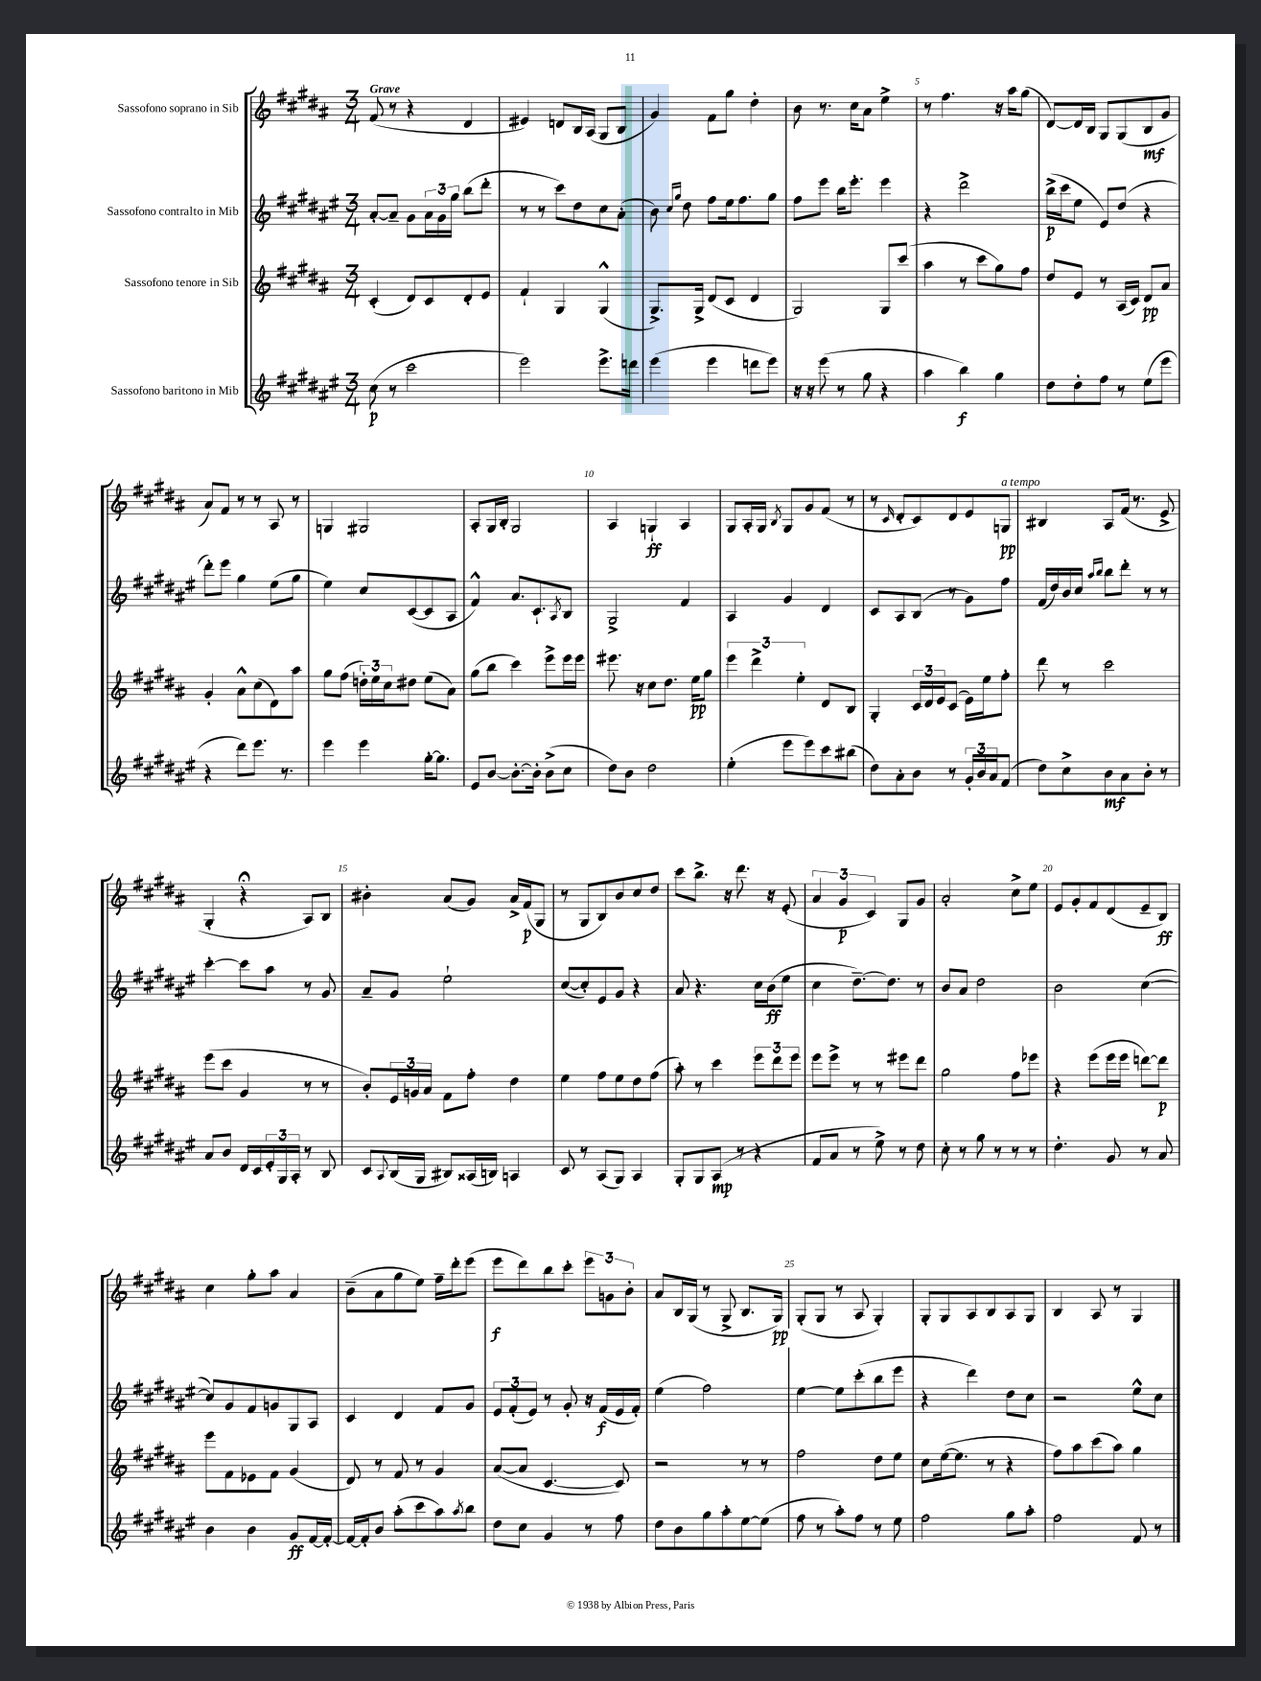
<<
\new StaffGroup <<
\new Staff = "s0" \with { instrumentName = "Sassofono soprano in Sib" } {
    \clef treble \key b \major \numericTimeSignature \time 3/4 \tempo "Grave"
    fis'8( r8 r4 dis'4 |
    eis'4) d'8 b16 ais16( gis8 b8 |
    gis'4) fis'8 gis''8 dis''4-. |
    b'8 r8. cis''16 ais'8 e''4-> |
    r8 fis''4. r16 ais''16 gis''8( |
    dis'8~) dis'16 b16 gis8 gis8( b8\mf gis'8 |
    ais'8) fis'8 r8 r8 ais8 r8 |
    g4 gis2 |
    ais8-. gis16 b16-. gis2 |
    ais4 g4-!\ff ais4 |
    gis8 ais16-. gis16 \acciaccatura { b8 } gis8 gis'8 fis'8( r8 |
    r8 \grace { cis'16 } dis'8-. cis'8) dis'8 e'8 g8\pp^\markup { \italic "a tempo" } |
    bis4 ais8 fis'16( r8. e'8-> |
    gis4-. r4\fermata ais8) b8 |
    bis'4-. ais'8( gis'8) ais'16-> fis'16\p( gis8 |
    r8 gis8 b8) b'8 cis''8 dis''8 |
    cis'''8 b''8.-> r16 dis'''8. r16 e'8-.( |
    \tuplet 3/2 { ais'4 gis'4\p cis'4) } gis8 gis'8 |
    ais'2-. cis''8-> e''8 |
    e'8 gis'8-. fis'8 dis'8( e'8-- b8\ff) |
    cis''4 gis''8-. ais''8 ais'4 |
    b'8--( ais'8 gis''8 e''8) fis''16-- dis'''16-. e'''8( |
    e'''8\f dis'''8) b''8 cis'''8-. \tuplet 3/2 { e'''8 g'8 b'8-. } |
    ais'8 b16 gis16( r8 gis8-> b8. gis16\pp) |
    gis8-.( gis8 r8 ais8 gis4-.) |
    gis8-. gis8 ais8 b8 ais8 gis8 |
    b4 ais8 r8 gis4 \bar "|." |
}
\new Staff = "s1" \with { instrumentName = "Sassofono contralto in Mib" } {
    \clef treble \key fis \major \numericTimeSignature \time 3/4
    ais'8~-. ais'8-- gis'8 \tuplet 3/2 { ais'16 gis'16 gis''16 } b''8( dis'''8-. |
    r8 r8 cis'''8) dis''8 cis''8 ais'8-.( |
    b'8) \grace { cis''16 gis''16 } dis''8 fis''8 eis''16 fis''8. gis''8 |
    fis''8 eis'''8 b''16 eis'''8.-. eis'''4 |
    r4 dis'''2-> |
    b''16->\p( cis'''16 eis''8 eis'8) dis''8( r4 |
    dis'''8-.) eis'''8 gis''4 eis''8( gis''8 |
    eis''4) cis''8 cis'8~( cis'8 ais8 |
    fis'4-^) ais'8. cis'8.-! \acciaccatura { ais8 } b8 |
    gis2-> fis'4 |
    ais4 gis'4 dis'4 |
    cis'8 ais8 b8( r8 gis'8) fis''8 |
    fis'16( dis''16) b'16 cis''16 \grace { ais''16 b''16 } b''8 dis'''8-. r8 r8 |
    cis'''4~-. cis'''8 ais''8 r8 gis'8 |
    ais'8-- gis'8 eis''2-! |
    cis''8~( cis''8-.) eis'8 gis'8 r4 |
    ais'8 r4. cis''16 b'16\ff( eis''8 |
    cis''4 dis''8.~--) dis''8. r8 |
    b'8 ais'8 dis''2 |
    b'2 cis''4~( |
    cis''8) gis'8 fis'8 g'8 gis8 ais8 |
    cis'4 dis'4 fis'8 gis'8 |
    \tuplet 3/2 { eis'8 fis'8-.( eis'8) } r8 gis'8-. r16 fis'16\f( eis'16 fis'16-.) |
    eis''4( fis''2) |
    eis''4~ eis''8 cis'''8-.( b''8 eis'''8 |
    r4 dis'''4) dis''8 cis''8 |
    r2 eis''8-^ cis''8 \bar "|." |
}
\new Staff = "s2" \with { instrumentName = "Sassofono tenore in Sib" } {
    \clef treble \key b \major \numericTimeSignature \time 3/4
    cis'4-.( dis'8) cis'8 dis'8-. e'8 |
    fis'4-! gis4 gis4-^( |
    gis8.->) gis16-> dis'8( cis'8 dis'4 |
    gis2) gis8 cis'''8( |
    ais''4 r8 cis'''8 gis''8) fis''8 |
    dis''8 e'8 r8 ais16( cis'16) dis'8\pp ais'8 |
    gis'4-. ais'8-^ cis''8( dis'8) ais''8 |
    gis''8 fis''8( \tuplet 3/2 { d''16-.) e''16 cis''16 } dis''8 e''8( ais'8) |
    gis''8( b''8 cis'''4) e'''8-> e'''16 e'''16 |
    eis'''8. r16 cis''8 dis''8. e''16\pp gis''8 |
    \tuplet 3/2 { e'''4 dis'''4-> e''4-. } dis'8 b8 |
    gis4-. \tuplet 3/2 { cis'16 dis'16 e'16 } cis'8( e'16) e''16 fis''8-. |
    dis'''8 r8 cis'''2 |
    e'''8( cis'''8 gis'4 r8 r8 |
    b'8-.) \tuplet 3/2 { e'16 g'16 ais'16 } fis'8 fis''8-. dis''4 |
    e''4 fis''8 e''8 dis''8 fis''8( |
    ais''8-.) r8 cis'''4 \tuplet 3/2 { e'''8 dis'''8 e'''8 } |
    e'''8 e'''8-> r8 r8 eis'''8 dis'''8 |
    gis''2 fis''8 ees'''8 |
    r4 e'''8( e'''16 e'''16 d'''8~) d'''8\p |
    e'''8 fis'8 ees'8 fis'8 gis'4( |
    dis'8) r8 fis'8 r8 gis'4 |
    ais'8~( ais'8 cis'4.~ cis'8) |
    r2 r8 r8 |
    fis''2 dis''8 e''8 |
    cis''8 e''16~( e''8. r8 r4 |
    fis''8) ais''8 cis'''8( ais''8) gis''4 \bar "|." |
}
\new Staff = "s3" \with { instrumentName = "Sassofono baritono in Mib" } {
    \clef treble \key fis \major \numericTimeSignature \time 3/4
    cis''8\p( r8 cis'''2 |
    eis'''2) eis'''8.-> d'''16 |
    eis'''4( eis'''4 d'''8 eis'''8) |
    r16 r16 eis'''8( r8 gis''8 r4 |
    ais''4 b''4\f) gis''4 |
    dis''8 dis''8-. fis''8 r8 eis''8( eis'''8 |
    r4 dis'''8) eis'''8. r8. |
    eis'''4 eis'''4 gis''16~-. gis''8. |
    eis'8 b'8~ b'8.~-. b'16-. b'8->( cis''8 |
    dis''8) b'8 dis''2 |
    eis''4-.( eis'''8 eis'''8) cis'''8 bis''8( |
    dis''8) ais'8-. b'8 r8 \tuplet 3/2 { gis'16-. b'16 ais'16 } fis'8( |
    dis''8) cis''8-> b'8\mf ais'8 b'8-. r8 |
    ais'8 b'8 dis'16 cis'16 \tuplet 3/2 { eis'16-. gis16 ais16-. } r8 b8 |
    cis'8 \appoggiatura { ais8 } b16( gis16 bis8) aisis16( b16) a4 |
    cis'8 r8 ais8( gis8) ais4 |
    gis8-. gis8 ais8\mp( r8 r4 |
    fis'8 ais'8 r8 eis''8->) r8 dis''8 |
    cis''8-. r8 gis''8 r8 r8 r8 |
    dis''4.-. gis'8 r8 ais'8 |
    b'4 b'4 gis'8\ff fis'16~ fis'16~-. |
    fis'16~ fis'16-. b'8 ais''8-.( cis'''8 ais''8) \acciaccatura { ais''8 } b''8 |
    dis''8 cis''8 gis'4 r8 fis''8 |
    dis''8 b'8 gis''8 ais''8-. eis''8~ eis''8( |
    fis''8 r8 ais''8-.) fis''8 r8 eis''8 |
    fis''2 gis''8 ais''8-. |
    fis''2 fis'8 r8 \bar "|." |
}
>>
>>
\layout { \context { \Score \override BarNumber.break-visibility = ##(#f #t #t) barNumberVisibility = #(every-nth-bar-number-visible 5) } }
